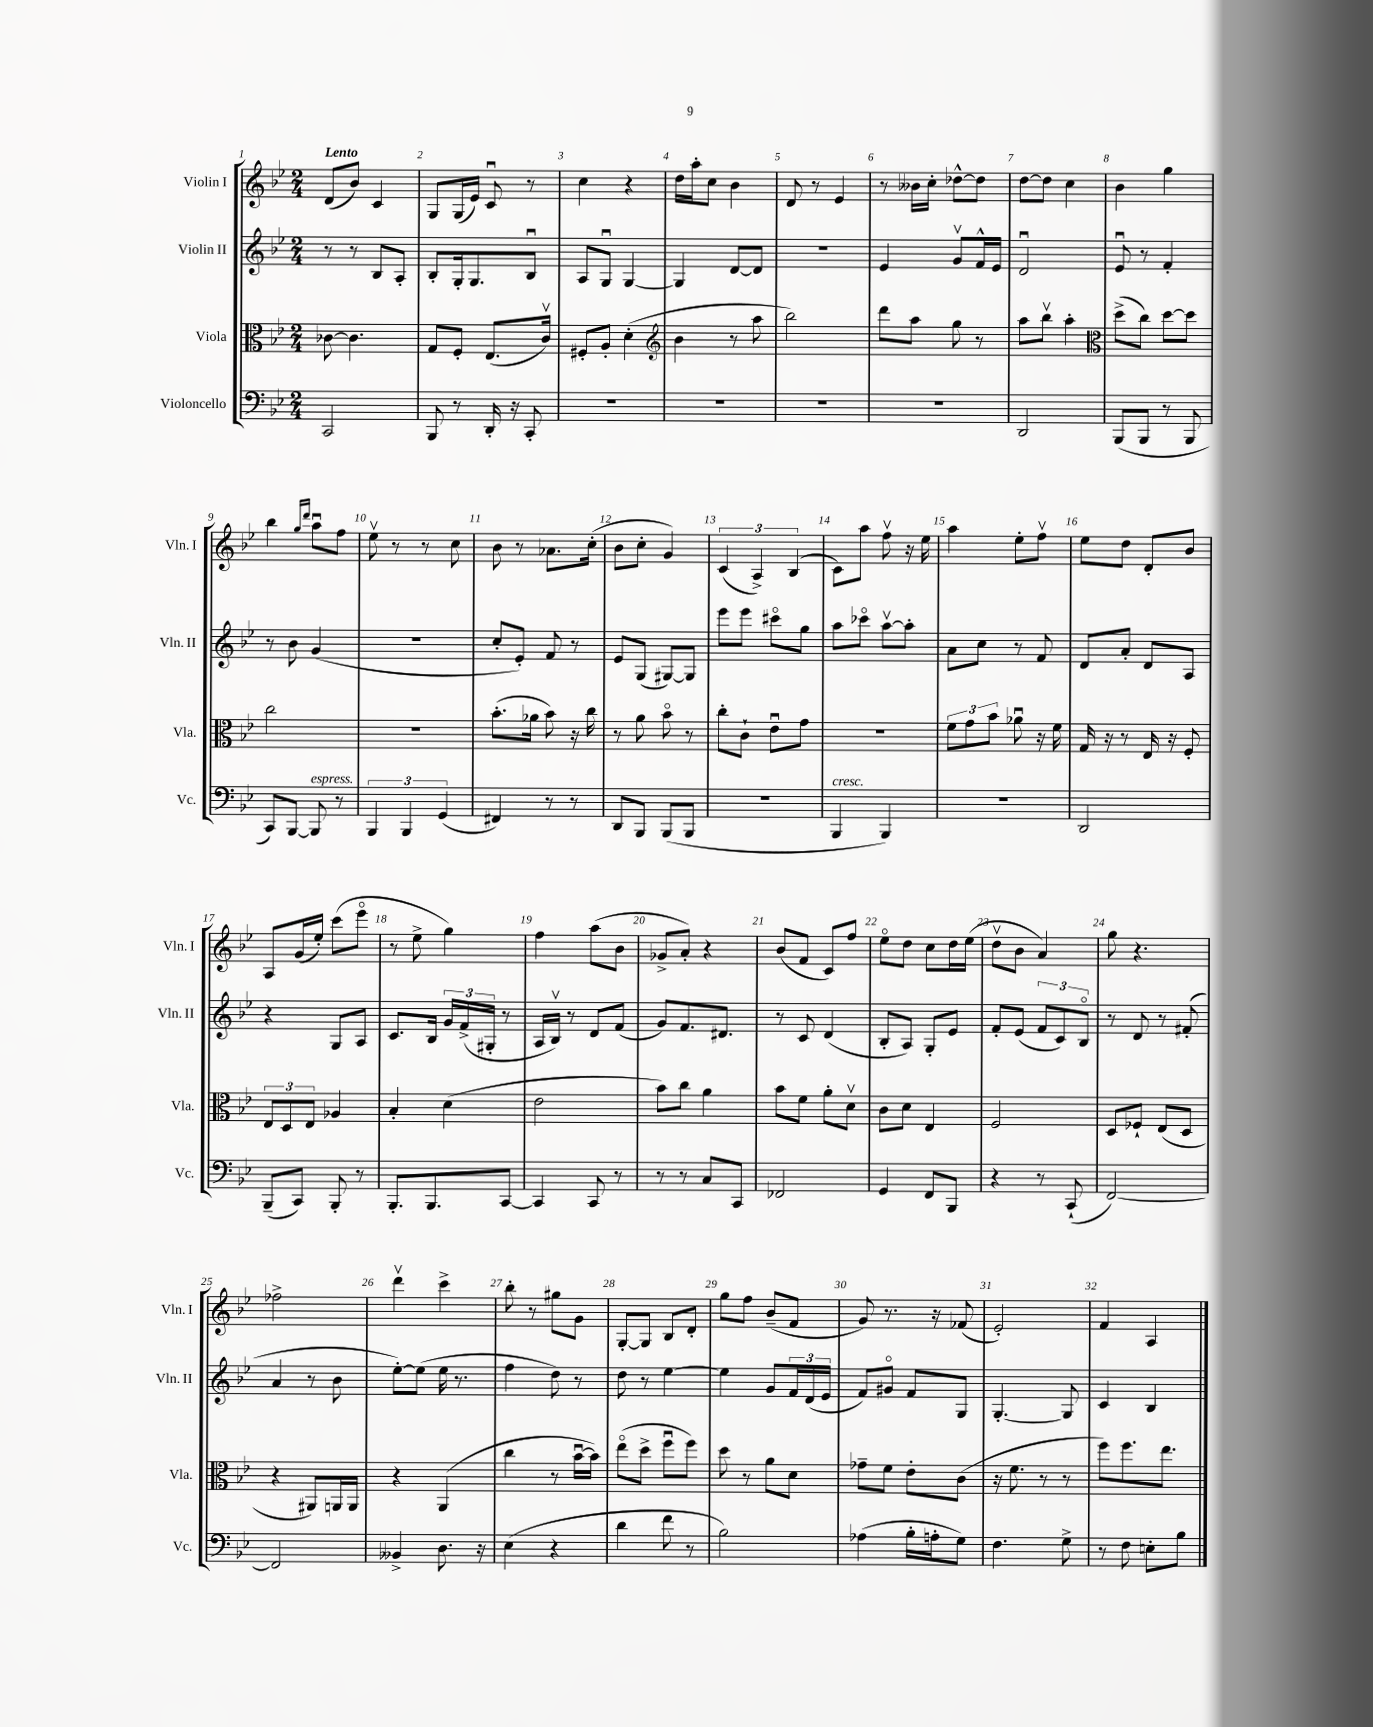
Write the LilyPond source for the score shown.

<<
\new StaffGroup <<
\new Staff = "s0" \with { instrumentName = "Violin I" shortInstrumentName = "Vln. I" } {
    \clef treble \key bes \major \numericTimeSignature \time 2/4 \tempo "Lento"
    d'8( bes'8) c'4 |
    g8 g16( ees'16) c'8\downbow r8 |
    c''4 r4 |
    d''16 a''16-. c''8 bes'4 |
    d'8 r8 ees'4 |
    r8 beses'16 c''16-. des''8~-^ des''8 |
    d''8~ d''8 c''4 |
    bes'4 g''4 |
    bes''4 \grace { g''16 d'''16 } a''8\downbow f''8 |
    ees''8\upbow r8 r8 c''8 |
    bes'8 r8 aes'8. c''16-.( |
    bes'8 c''8-. g'4) |
    \tuplet 3/2 { c'4( a4->) bes4( } |
    c'8) a''8 f''8\upbow r16 ees''16 |
    a''4 ees''8-. f''8\upbow |
    ees''8 d''8 d'8-. bes'8 |
    a8 g'16( ees''16-.) c'''8( ees'''8\flageolet |
    r8 ees''8-> g''4) |
    f''4 a''8( bes'8 |
    ges'8-> a'8-.) r4 |
    bes'8( f'8 c'8) f''8 |
    ees''8\flageolet d''8 c''8 d''16 ees''16( |
    d''8\upbow bes'8 a'4) |
    g''8 r4. |
    fes''2-> |
    d'''4\upbow c'''4-> |
    bes''8-. r8 gis''8 g'8 |
    g8~-. g8 bes8 d'8-. |
    g''8 f''8 bes'8--( f'8 |
    g'8) r8. r16 fes'8( |
    ees'2-.) |
    f'4 a4 \bar "|." |
}
\new Staff = "s1" \with { instrumentName = "Violin II" shortInstrumentName = "Vln. II" } {
    \clef treble \key bes \major \numericTimeSignature \time 2/4
    r8 r8 bes8 a8-. |
    bes8-. g16-. g8. bes8\downbow |
    a8 g8\downbow g4~ |
    g4 d'8~ d'8 |
    R2 |
    ees'4 g'8\upbow f'16-^ ees'16 |
    d'2\downbow |
    ees'8\downbow r8 f'4-. |
    r8 bes'8 g'4( |
    r2 |
    c''8-. ees'8-.) f'8 r8 |
    ees'8 g8( gis8~) gis8 |
    ees'''8 ees'''8 cis'''8\flageolet g''8 |
    a''8 ces'''8\flageolet a''8~\upbow a''8-. |
    a'8 c''8 r8 f'8 |
    d'8 a'8-. d'8 a8 |
    r4 g8 a8 |
    c'8. bes16 \tuplet 3/2 { g'16 f'16->( gis16-. } r8 |
    a16 bes16\upbow) r8 d'8 f'8( |
    g'8) f'8. dis'8. |
    r8 c'8 d'4( |
    bes8-. a8) g8-. ees'8 |
    f'8-. ees'8( \tuplet 3/2 { f'8 c'8) bes8\flageolet } |
    r8 d'8 r8 fis'8-.( |
    a'4 r8 bes'8 |
    ees''8~-.) ees''8( ees''16 r8. |
    f''4 d''8) r8 |
    d''8 r8 ees''4~ |
    ees''4 g'8 \tuplet 3/2 { f'16 d'16( ees'16 } |
    f'8) gis'8\flageolet f'8 g8 |
    g4.~-. g8 |
    c'4 bes4 \bar "|." |
}
\new Staff = "s2" \with { instrumentName = "Viola" shortInstrumentName = "Vla." } {
    \clef alto \key bes \major \numericTimeSignature \time 2/4
    ces'8~ ces'4. |
    g8 f8-. ees8.( c'16\upbow) |
    fis8-. a8-. d'4-.( |
    \clef treble bes'4 r8 a''8 |
    bes''2) |
    d'''8 a''8 g''8 r8 |
    a''8 bes''8\upbow a''4-. |
    \clef alto d''8->( c''8) d''8~ d''8 |
    c''2 |
    R2 |
    bes'8.-.( aes'16 bes'8) r16 c''16 |
    r8 a'8 bes'8\flageolet r8 |
    c''8-. c'8-! ees'8\downbow g'8 |
    r2 |
    \tuplet 3/2 { f'8 g'8 bes'8 } aes'8\downbow r16 f'16 |
    g16 r16 r8 ees16 r16 f8-. |
    \tuplet 3/2 { ees8 d8 ees8 } aes4 |
    bes4-. d'4( |
    ees'2 |
    bes'8) c''8 a'4 |
    bes'8 f'8 a'8-. d'8\upbow |
    c'8 d'8 ees4 |
    f2 |
    d8 fes8-! ees8( d8 |
    r4 ais,8) a,16 a,16 |
    r4 a,4( |
    c''4 r8 bes'16~\downbow bes'16) |
    ees''8\flageolet( d''8-> f''8\downbow f''8) |
    d''8 r8 a'8 d'8 |
    ges'8-- f'8 ees'8-. c'8( |
    r16 f'8. r8 r8 |
    f''8) f''8. ees''8. \bar "|." |
}
\new Staff = "s3" \with { instrumentName = "Violoncello" shortInstrumentName = "Vc." } {
    \clef bass \key bes \major \numericTimeSignature \time 2/4
    c,2 |
    bes,,8 r8 d,16-. r16 c,8-. |
    R2 |
    R2 |
    R2 |
    R2 |
    d,2 |
    bes,,8( bes,,8 r8 bes,,8 |
    c,8) bes,,8~ bes,,8^\markup { \italic "espress." } r8 |
    \tuplet 3/2 { bes,,4 bes,,4 g,4( } |
    fis,4) r8 r8 |
    d,8 bes,,8 bes,,8( bes,,8 |
    R2 |
    bes,,4^\markup { \italic "cresc." } bes,,4) |
    R2 |
    d,2 |
    bes,,8--( c,8) bes,,8-. r8 |
    bes,,8.-. bes,,8. c,8~ |
    c,4 c,8 r8 |
    r8 r8 c8 c,8 |
    fes,2 |
    g,4 f,8 bes,,8 |
    r4 r8 c,8-!( |
    f,2~) |
    f,2 |
    beses,4-> d8. r16 |
    ees4( r4 |
    d'4 f'8 r8 |
    bes2) |
    aes4( bes16-. a16-. g8) |
    f4. g8-> |
    r8 f8 e8-. bes8 \bar "|." |
}
>>
>>
\layout { \context { \Score \override BarNumber.break-visibility = ##(#f #t #t) barNumberVisibility = #all-bar-numbers-visible } }
